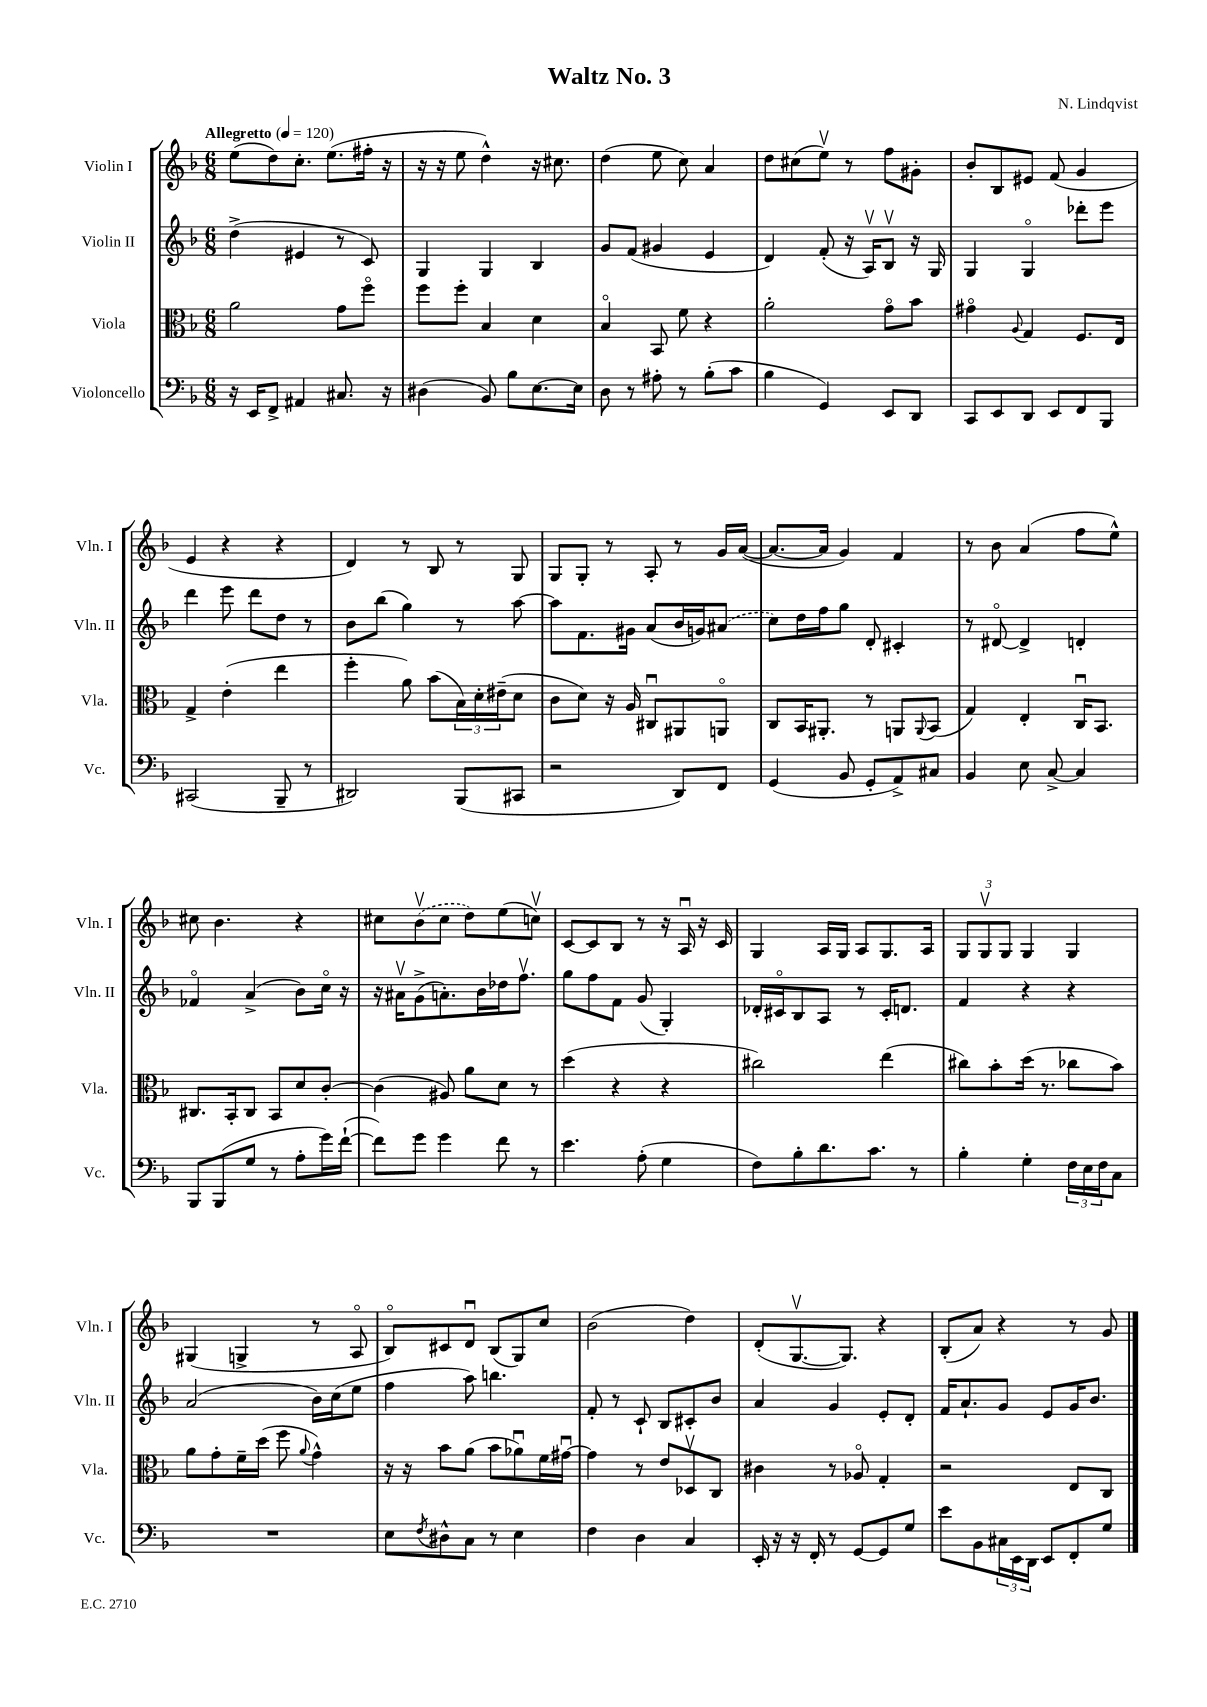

**kern	**kern	**kern	**kern
*part4	*part3	*part2	*part1
*staff4	*staff3	*staff2	*staff1
*I"Violoncello	*I"Viola	*I"Violin II	*I"Violin I
*I'Vc.	*I'Vla.	*I'Vln. II	*I'Vln. I
*clefF4	*clefC3	*clefG2	*clefG2
*k[b-]	*k[b-]	*k[b-]	*k[b-]
*M6/8	*M6/8	*M6/8	*M6/8
*MM120	*MM120	*MM120	*MM120
=1	=1	=1	=1
!	!	!	!LO:TX:a:B:t=Allegretto
16r	2a\	(4dd^\	(8ee\L
16EE/KL	.	.	.
8FF^/J	.	.	8dd\)
4AA#X/	.	4e#X/	8.cc'\J
.	.	.	(8.ee\L
8.C#X/	8g\L	8r	.
.	8ff\J	8c/)	16ff#X'\Jk
16r	.	.	16r
=2	=2	=2	=2
(4D#X\	8ff\L	4G/	16r
.	.	.	16r
.	8ff'\J	.	8ee\
8BB-/)	4B-/	4G/	4dd^^\)
8B-\L	.	.	.
[8.E\	4d\	4B-/	16r
.	.	.	8.cc#X\
16E\Jk]	.	.	.
=3	=3	=3	=3
8D\	4B-/	8g/L	(4dd\
8r	.	(8f/J	.
8A#X'\	8BB-/	4g#X/	8ee\
8r	8f\	.	8cc\)
(8B-'\L	4r	4e/	4a/
8c\J	.	.	.
=4	=4	=4	=4
4B-\	2a'\	4d/)	8dd\L
.	.	.	(8cc#X\
4GG/)	.	(8f'/	8eev\J)
.	.	16r	8r
.	.	16Av/KL)	.
8EE/L	8g\L	8B-v/J	8ff\L
8DD/J	8b-\J	16r	8g#X'\J
.	.	16G/	.
=5	=5	=5	=5
8CC/L	4g#X\	4G/	8b-'/L
8EE/	.	.	8B-/
.	8qqA/	.	.
8DD/J	4G/	4G/	8e#X/J
8EE/L	.	.	(8f/
8FF/	8.F/L	8ddd-X'\L	4g/
8BBB-/J	.	8eee\J	.
.	16E/Jk	.	.
!!LO:LB:g=z
=6	=6	=6	=6
(2CC#X/	4G^/	4ddd\	4e/
.	(4e'\	8eee\	4r
.	.	8ddd\L	.
8BBB-~/	4ee\	8dd\J	4r
8r	.	8r	.
=7	=7	=7	=7
2DD#X/)	4ff'\	8b-\L	4d/)
.	.	(8bb-\J	.
.	8a\)	4gg\)	8r
.	(8b-\L	.	8B-/
(8BBB-/L	24B-\L)	8r	8r
.	24d'\	.	.
.	(24e#X~\J	.	.
8CC#X/J	8d\J	[8aa\	8G/
=8	=8	=8	=8
2r	8c\L	8aa\L]	8G/L
.	8d\J)	8.f\	8G'/J
.	16r	.	8r
.	16A/	16g#X\Jk	.
.	8C#Xu/L	(8a/L	8A'/
8DD/L)	8AA#X/	16b-/L	8r
.	.	16gn/J)	.
8FF/J	8AAn/J	(8a#X/J	16g/LL
.	.	.	([16a/JJ
=9	=9	=9	=9
(4GG/	8C/L	8cc\L)	8.a/L_
.	16BB-/K	16dd\L	.
.	8.AA#X'/J	16ff\J	16a/Jk]
8BB-/	.	8gg\J	4g/)
8GG'/L	8r	8d'/	.
8AA^/)	8AAn/L	4c#X'/	4f/
.	8qqAA/	.	.
8C#X/J	(8BB-/J	.	.
=10	=10	=10	=10
4BB-/	4G/)	8r	8r
.	.	[8d#X/	8b-\
8E\	4E'/	4d#^/]	(4a/
[8C^/	.	.	.
4C/]	16Cu/KL	4dn'/	8ff\L
.	8.BB-/J	.	.
.	.	.	8ee^^\J)
!!LO:LB:g=z
=11	=11	=11	=11
8BBB-/L	8.C#X/L	4f-X/	8cc#X\
(8BBB-/	.	.	4.b-\
.	16BB-'/k	.	.
8G/J	8C#/J	(4a^/	.
8r	8BB-/L	.	.
8A'\L	8d/	8b-\L)	4r
16g\L)	[8c'/J	16cc\Jk	.
([16f`\JJ	.	16r	.
=12	=12	=12	=12
8f\L])	(4c\]	16r	8cc#X\L
.	.	16a#Xv\KL	.
8g\J	.	(8g^\	(8b-v\
4g\	8A#X/)	8.an'\)	8cc#\J
.	8a\L	.	8dd\L)
.	.	16b-\L	.
8f\	8d\J	16dd-X\J	(8ee\
.	.	8.ffv\J	.
8r	8r	.	8ccnv\J)
=13	=13	=13	=13
4.e\	(4dd\	8gg\L	[8c/L
.	.	8ff\	8c/]
.	4r	8f\J	8B-/J
(8A'\	.	(8g/	8r
4G\	4r	4G'/)	16r
.	.	.	16Au/
.	.	.	16r
.	.	.	16c/
=14	=14	=14	=14
8F\L)	2cc#X\)	16d-X'/LL	4G/
.	.	16c#X/J	.
8B-'\	.	8B-/	.
8.d\	.	8A/J	16A/LL
.	.	.	16G/JJ
.	.	8r	8A/L
8.c\J	.	.	.
.	(4ee\	16c#'/KL	8.G/
.	.	8.dn/J	.
8r	.	.	.
.	.	.	16A/Jk
=15	=15	=15	=15
4B-'\	8cc#X\L)	4f/	12G/L
.	.	.	12Gv/
.	8b-'\	.	.
.	.	.	12G/J
4G'\	(16dd\Jk	4r	4G/
.	8.r	.	.
24F\LL	8cc-X\L	4r	4G/
24E\	.	.	.
24F\J	.	.	.
8C\J	8b-\J)	.	.
!!LO:LB:g=z
=16	=16	=16	=16
2.r	8a\L	(2a/	(4G#X/
.	8g'\	.	.
.	16f~\L	.	4Gn^/
.	(16dd\JJ	.	.
.	8ff\	.	.
.	8qqa/	.	.
.	4g^^\)	16b-\LL)	8r
.	.	(16cc\J	.
.	.	8ee\J	8A/
=17	=17	=17	=17
8E\L	16r	4ff\	8B-/L)
.	16r	.	.
8qF/	.	.	.
8D#X^^\	8b-\L	.	8c#X/
8C\J	(8a\J	8aa\)	8du/J
8r	8b-\L	4.bbn\	(8B-/L
4E\	8a-Xu\)	.	8G/)
.	16f\L	.	8cc/J
.	[16g#Xu\JJ	.	.
=18	=18	=18	=18
4F\	4g#\]	8f'/	(2b-\
.	.	8r	.
4D\	8r	8c`/	.
.	8e/L	8B-/L	.
4C/	8D-Xv/	8c#X'/	4dd\)
.	8C/J	8b-/J	.
=19	=19	=19	=19
16EE'/	4c#X\	4a/	(8d'/L
16r	.	.	.
16r	.	.	[8.Gv/
16FF'/	.	.	.
8r	8r	4g/	.
.	.	.	8.G/J])
[8GG/L	8A-X/	.	.
8GG/]	4G'/	8e'/L	4r
8G/J	.	8d'/J	.
=20	=20	=20	=20
8e\L	2r	16f/KL	(8B-'/L
.	.	8.a`/	.
8BB-\	.	.	8a/J)
24C#X\L	.	8g/J	4r
24EE\	.	.	.
24DD\JJ	.	.	.
8EE/L	.	8e/L	.
8FF'/	8E/L	16g/K	8r
.	.	8.b-/J	.
8G/J	8C/J	.	8g/
==	==	==	==
*-	*-	*-	*-
